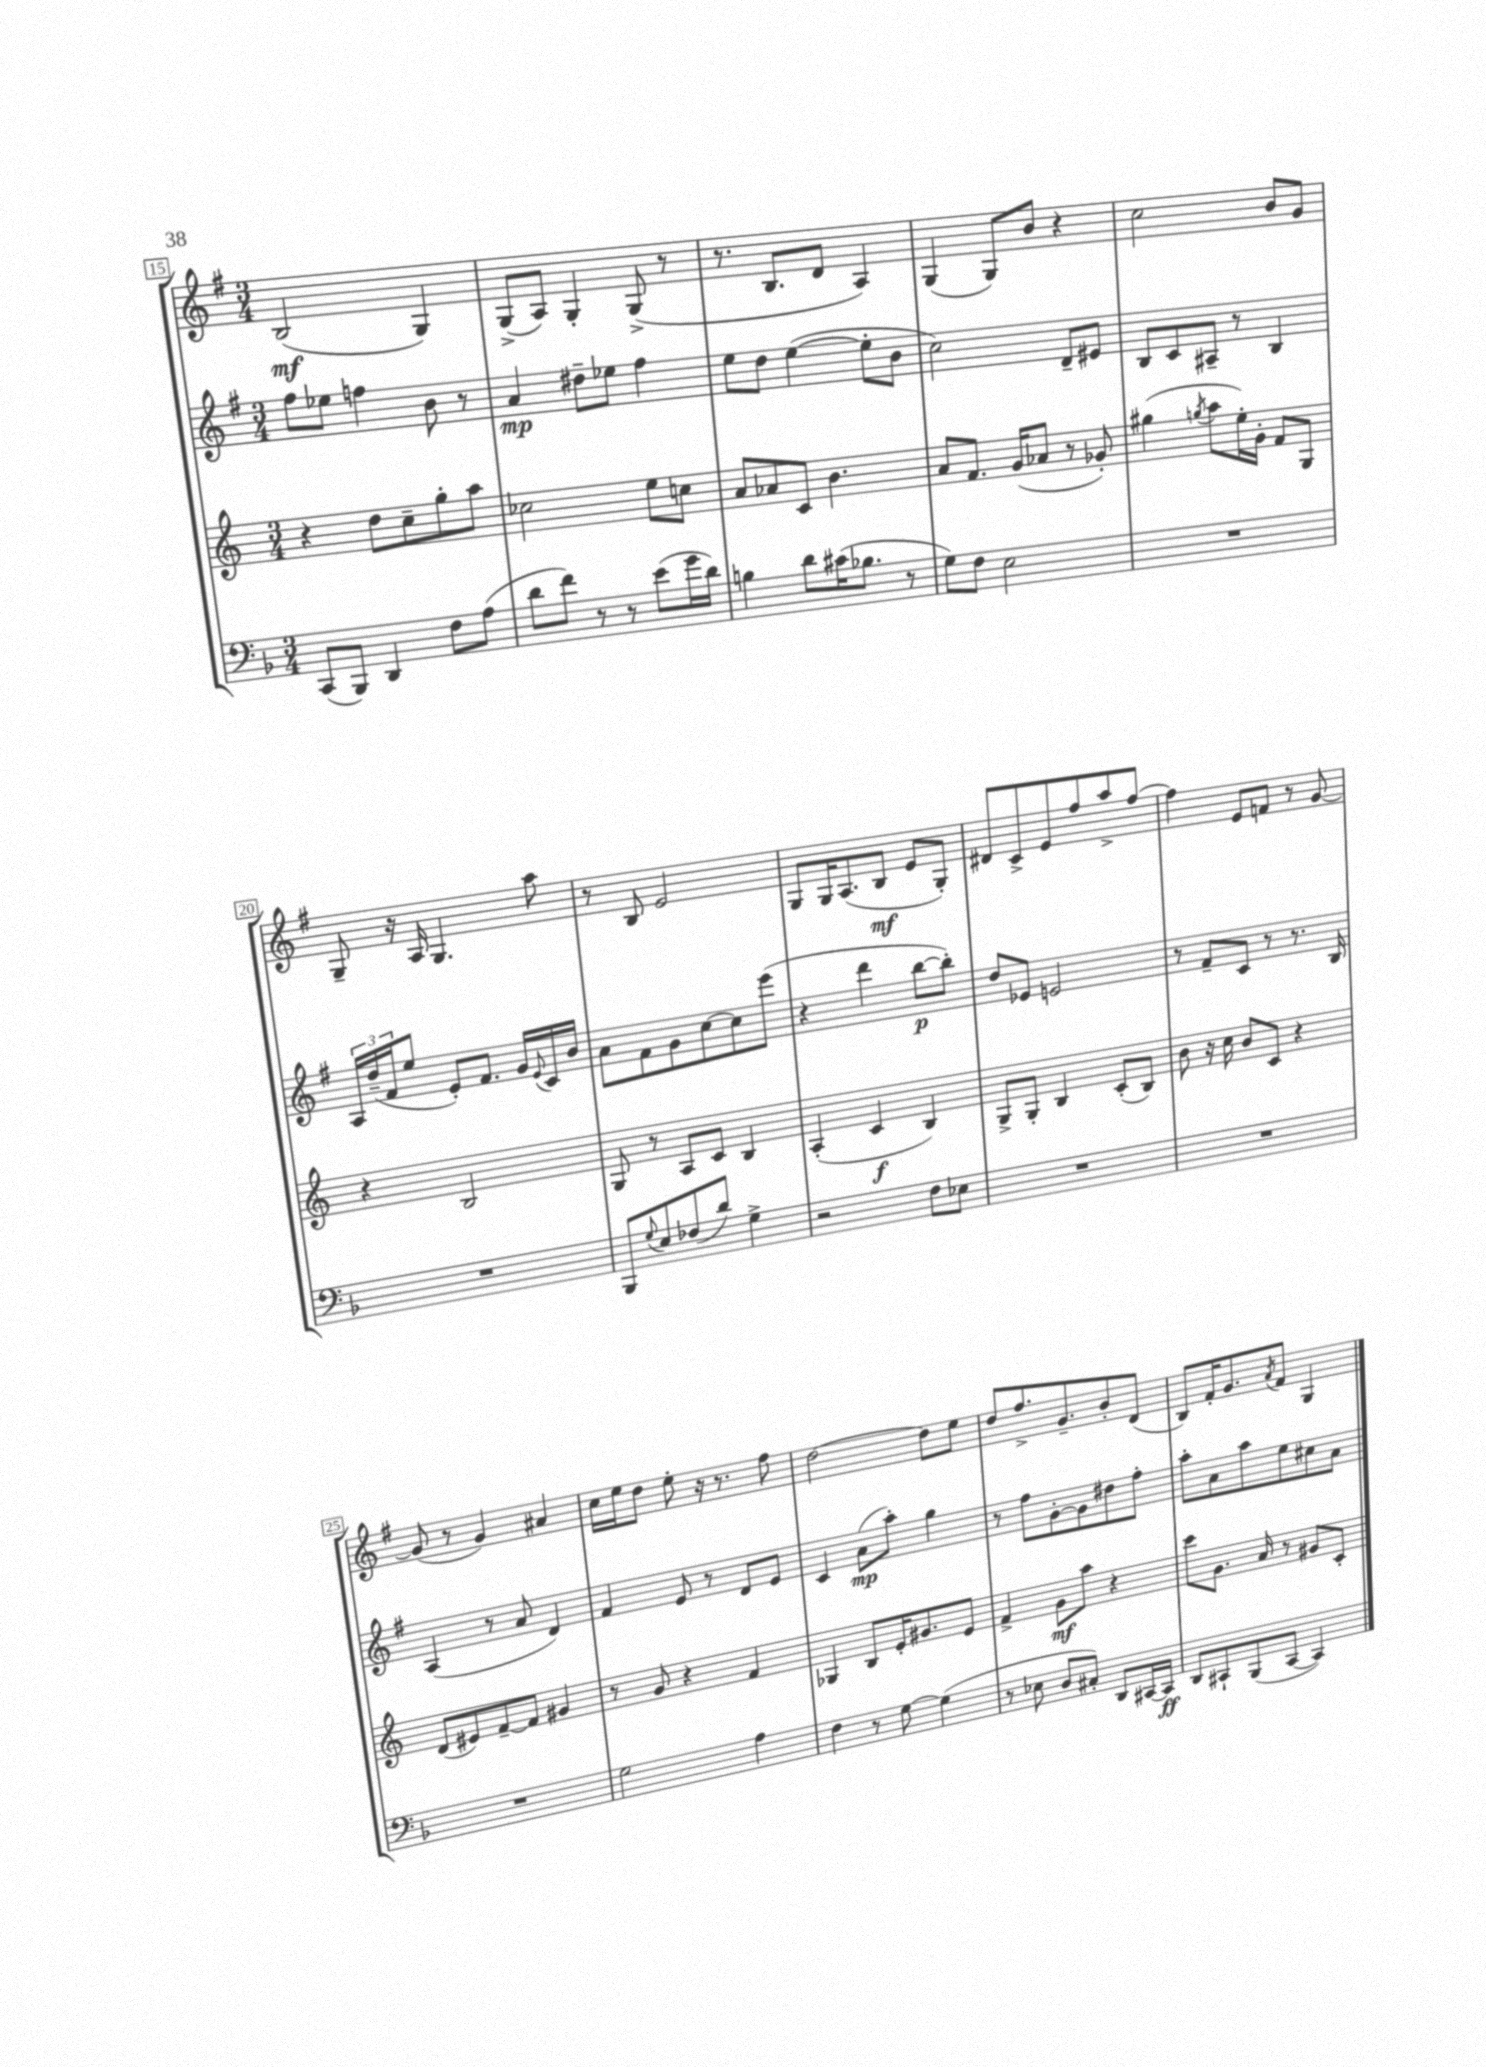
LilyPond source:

<<
\new StaffGroup <<
\new Staff = "s0" {
    \clef treble \key g \major \numericTimeSignature \time 3/4
    b2\mf( g4) |
    g8->( a8) g4-. g8->( r8 |
    r8. b8. d'8 a4) |
    g4( g8) b'8 r4 |
    c''2 b'8 g'8 |
    g8-- r16 a16 g4. a''8 |
    r8 b8 e'2 |
    g8 g16 a8.( b8\mf e'8 g8-.) |
    dis'8 c'8-> e'8 fis''8 a''8-> fis''8~ |
    fis''4 e'8 f'8 r8 g'8~ |
    g'8( r8 g'4) ais'4 |
    c''16 e''16 d''8 e''8-. r16 r8. fis''8 |
    d''2~ d''8 e''8 |
    d''8 fis''8.-> g'8.-- b'8-. d'8( |
    b8) fis'16-. g'8. \acciaccatura { a'8 } fis'8 g4 \bar "|." |
}
\new Staff = "s1" {
    \clef treble \key g \major \numericTimeSignature \time 3/4
    fis''8 ees''8 f''4 b'8 r8 |
    a'4\mp dis''8-- ees''8 fis''4 |
    e''8 d''8 e''4~( e''8-. b'8 |
    c''2) d'8-- eis'8 |
    b8 c'8 ais8-- r8 b4 |
    \tuplet 3/2 { a16 d''16--( fis'16 } e''8 e'8-.) fis'8. g'16 \appoggiatura { e'8 } c'16 b'16 |
    a'8 fis'8 g'8 c''8~ c''8 e'''8( |
    r4 d'''4 b''8~\p b''8-.) |
    d''8 ees'8 e'2 |
    r8 fis'8-- c'8 r8 r8. b16 |
    a4( r8 a'8 d'4) |
    fis'4 e'8 r8 d'8 e'8 |
    c'4 a'8\mp( a''8-.) g''4 |
    r8 fis''8 g'8~-. g'8 dis''8 fis''8-. |
    a''8-. a'8 a''8 e''8 cis''8 a'8 \bar "|." |
}
\new Staff = "s2" {
    \clef treble \key c \major \numericTimeSignature \time 3/4
    r4 d''8 c''8-- g''8-. a''8 |
    ces''2 e''8 c''8 |
    a'8 aes'8 c'8 b'4. |
    a'8 f'8. g'16( aes'8 r8 ges'8-.) |
    gis''4( \acciaccatura { g''8 } a''8 e''16-.) g'16-. f'8 g8 |
    r4 b2 |
    g8 r8 a8 c'8 b4 |
    a4-.( c'4\f b4) |
    g8-> g8-. b4 c'8-.( b8) |
    b'8 r16 c''16 b'8 c'8 r4 |
    d'8( eis'8) f'8~-- f'8 gis'4 |
    r8 g'8 r4 f'4 |
    ges4 b8 e'16-. gis'8. e'8 |
    f'4-> g'8\mf a''8 r4 |
    c'''8 g'8. a'16 r8 gis'8 c'8-. \bar "|." |
}
\new Staff = "s3" {
    \clef bass \key f \major \numericTimeSignature \time 3/4
    c,8( bes,,8) d,4 f8 a8( |
    d'8 f'8) r8 r8 e'8( g'16 d'16) |
    b4 d'8 cis'16( bes8. r8 |
    g8) f8 e2 |
    R2. |
    R2. |
    bes,,8 \appoggiatura { g8 } e8 fes8( d'8) g4-> |
    r2 f8 ees8 |
    R2. |
    R2. |
    R2. |
    g2 a4 |
    f4 r8 g8~ g4( |
    r8 ees8 d8 cis8-.) d,8 cis,16~ cis,16\ff |
    d,8 cis,8-! bes,,8( cis,8~ cis,4) \bar "|." |
}
>>
>>
\layout { \context { \Score currentBarNumber = #15 \override BarNumber.stencil = #(make-stencil-boxer 0.1 0.3 ly:text-interface::print) } }
